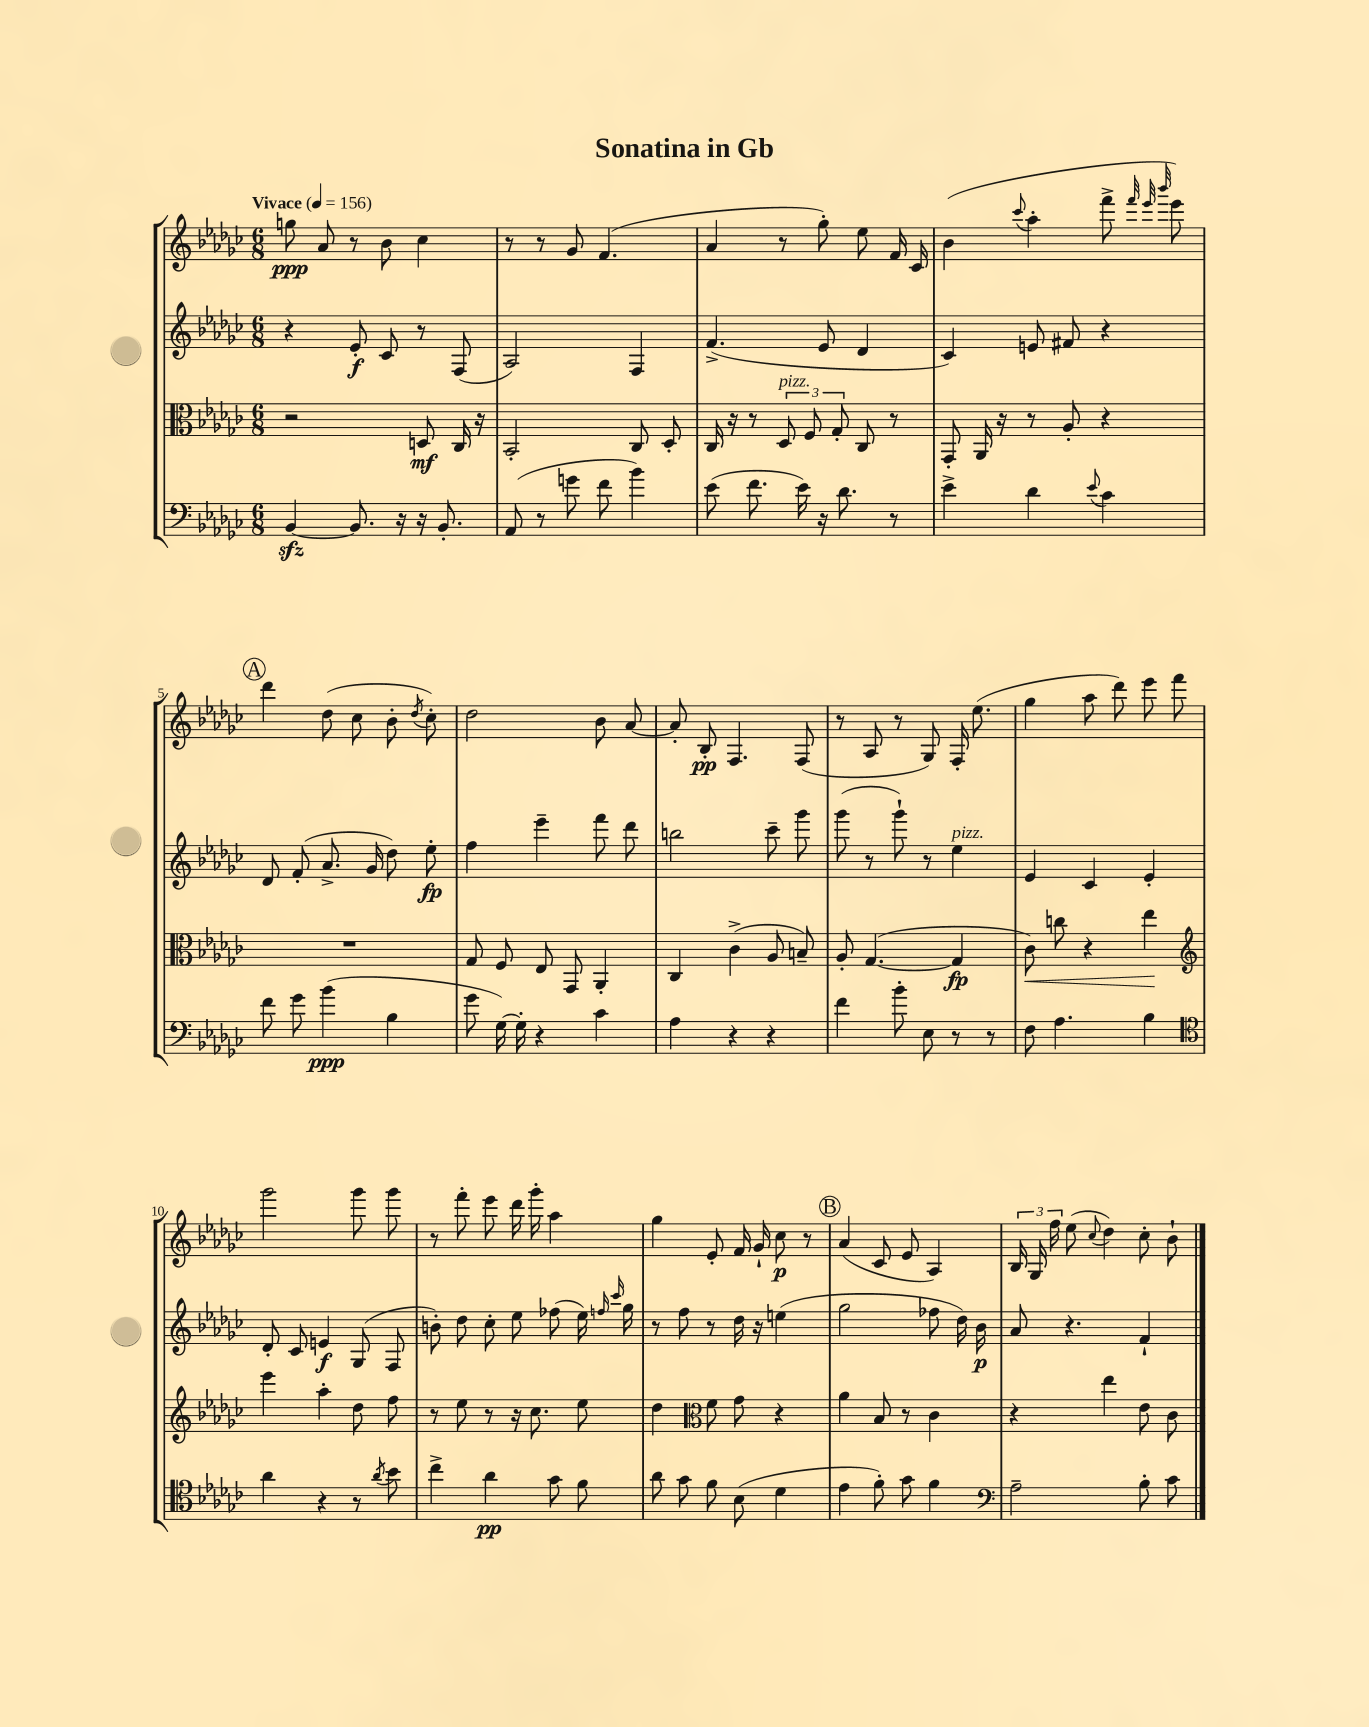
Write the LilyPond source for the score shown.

\header { title = "Sonatina in Gb" }
<<
\new StaffGroup <<
\new Staff = "s0" {
    \clef treble \key ges \major \numericTimeSignature \time 6/8 \tempo "Vivace" 4 = 156
    \autoBeamOff g''8\ppp aes'8 r8 bes'8 ces''4 |
    r8 r8 ges'8 f'4.( |
    aes'4 r8 ges''8-.) ees''8 f'16 ces'16 |
    bes'4( \appoggiatura { ces'''8 } aes''4-. f'''8-> \grace { f'''32 ees'''32 bes'''32 } ees'''8) |
    \mark \markup { \circle "A" } des'''4 des''8( ces''8 bes'8-. \acciaccatura { des''8 } ces''8-.) |
    des''2 bes'8 aes'8~ |
    aes'8-. bes8-.\pp f4. f8( |
    r8 aes8 r8 ges8) f16-. ees''8.( |
    ges''4 aes''8 des'''8) ees'''8 f'''8 |
    ges'''2 ges'''8 ges'''8 |
    r8 f'''8-. ees'''8 des'''16 ges'''16-. aes''4 |
    ges''4 ees'8-. f'16 ges'16-! ces''8\p r8 |
    \mark \markup { \circle "B" } aes'4( ces'8 ees'8 aes4) |
    \tuplet 3/2 { bes16 ges16 f''16 } ees''8( \appoggiatura { ces''8 } des''4) ces''8-. bes'8-! \bar "|." |
}
\new Staff = "s1" {
    \clef treble \key ges \major \numericTimeSignature \time 6/8
    \autoBeamOff r4 ees'8-.\f ces'8 r8 f8( |
    aes2) f4 |
    f'4.->( ees'8 des'4 |
    ces'4) e'8 fis'8 r4 |
    \mark \markup { \circle "A" } des'8 f'8-.( aes'8.-> ges'16 des''8) ees''8-.\fp |
    f''4 ees'''4-- f'''8 des'''8 |
    b''2 ces'''8-- ges'''8 |
    ges'''8( r8 ges'''8-!) r8 ees''4^\markup { \italic "pizz." } |
    ees'4 ces'4 ees'4-. |
    des'8-. ces'8 e'4\f ges8( f8 |
    b'8-.) des''8 ces''8-. ees''8 fes''8( ees''16) \grace { f''16 ces'''16 } ges''16 |
    r8 f''8 r8 des''16 r16 e''4( |
    \mark \markup { \circle "B" } ges''2 fes''8 des''16) bes'16\p |
    aes'8 r4. f'4-! \bar "|." |
}
\new Staff = "s2" {
    \clef alto \key ges \major \numericTimeSignature \time 6/8
    \autoBeamOff r2 d8\mf ces16 r16 |
    bes,2-. ces8 des8-. |
    ces16 r16 r8 \tuplet 3/2 { des8^\markup { \italic "pizz." } f8 ges8-. } ces8 r8 |
    ges,8-. aes,16 r16 r8 aes8-. r4 |
    \mark \markup { \circle "A" } R2. |
    ges8 f8 ees8 ges,8 aes,4-. |
    ces4 ces'4->( aes8 b8--) |
    aes8-. ges4.~( ges4\fp |
    ces'8\<) c''8 r4 ees''4\! |
    \clef treble ees'''4 aes''4-. des''8 f''8 |
    r8 ees''8 r8 r16 ces''8. ees''8 |
    des''4 \clef alto f'8 ges'8 r4 |
    \mark \markup { \circle "B" } aes'4 bes8 r8 ces'4 |
    r4 ees''4 ees'8 ces'8 \bar "|." |
}
\new Staff = "s3" {
    \clef bass \key ges \major \numericTimeSignature \time 6/8
    \autoBeamOff bes,4~\sfz bes,8. r16 r16 bes,8.-. |
    aes,8( r8 g'8 f'8 bes'4) |
    ees'8( f'8. ees'16) r16 des'8. r8 |
    ees'4-> des'4 \appoggiatura { ees'8 } ces'4 |
    \mark \markup { \circle "A" } f'8 ges'8 bes'4\ppp( bes4 |
    ges'8 ges16~) ges16-. r4 ces'4 |
    aes4 r4 r4 |
    f'4 bes'8-. ees8 r8 r8 |
    f8 aes4. bes4 |
    \clef tenor aes'4 r4 r8 \acciaccatura { aes'8 } bes'8 |
    ces''4-> aes'4\pp ges'8 f'8 |
    aes'8 ges'8 f'8 bes8( des'4 |
    \mark \markup { \circle "B" } ees'4 f'8-.) ges'8 f'4 |
    \clef bass aes2-- bes8-. ces'8 \bar "|." |
}
>>
>>
